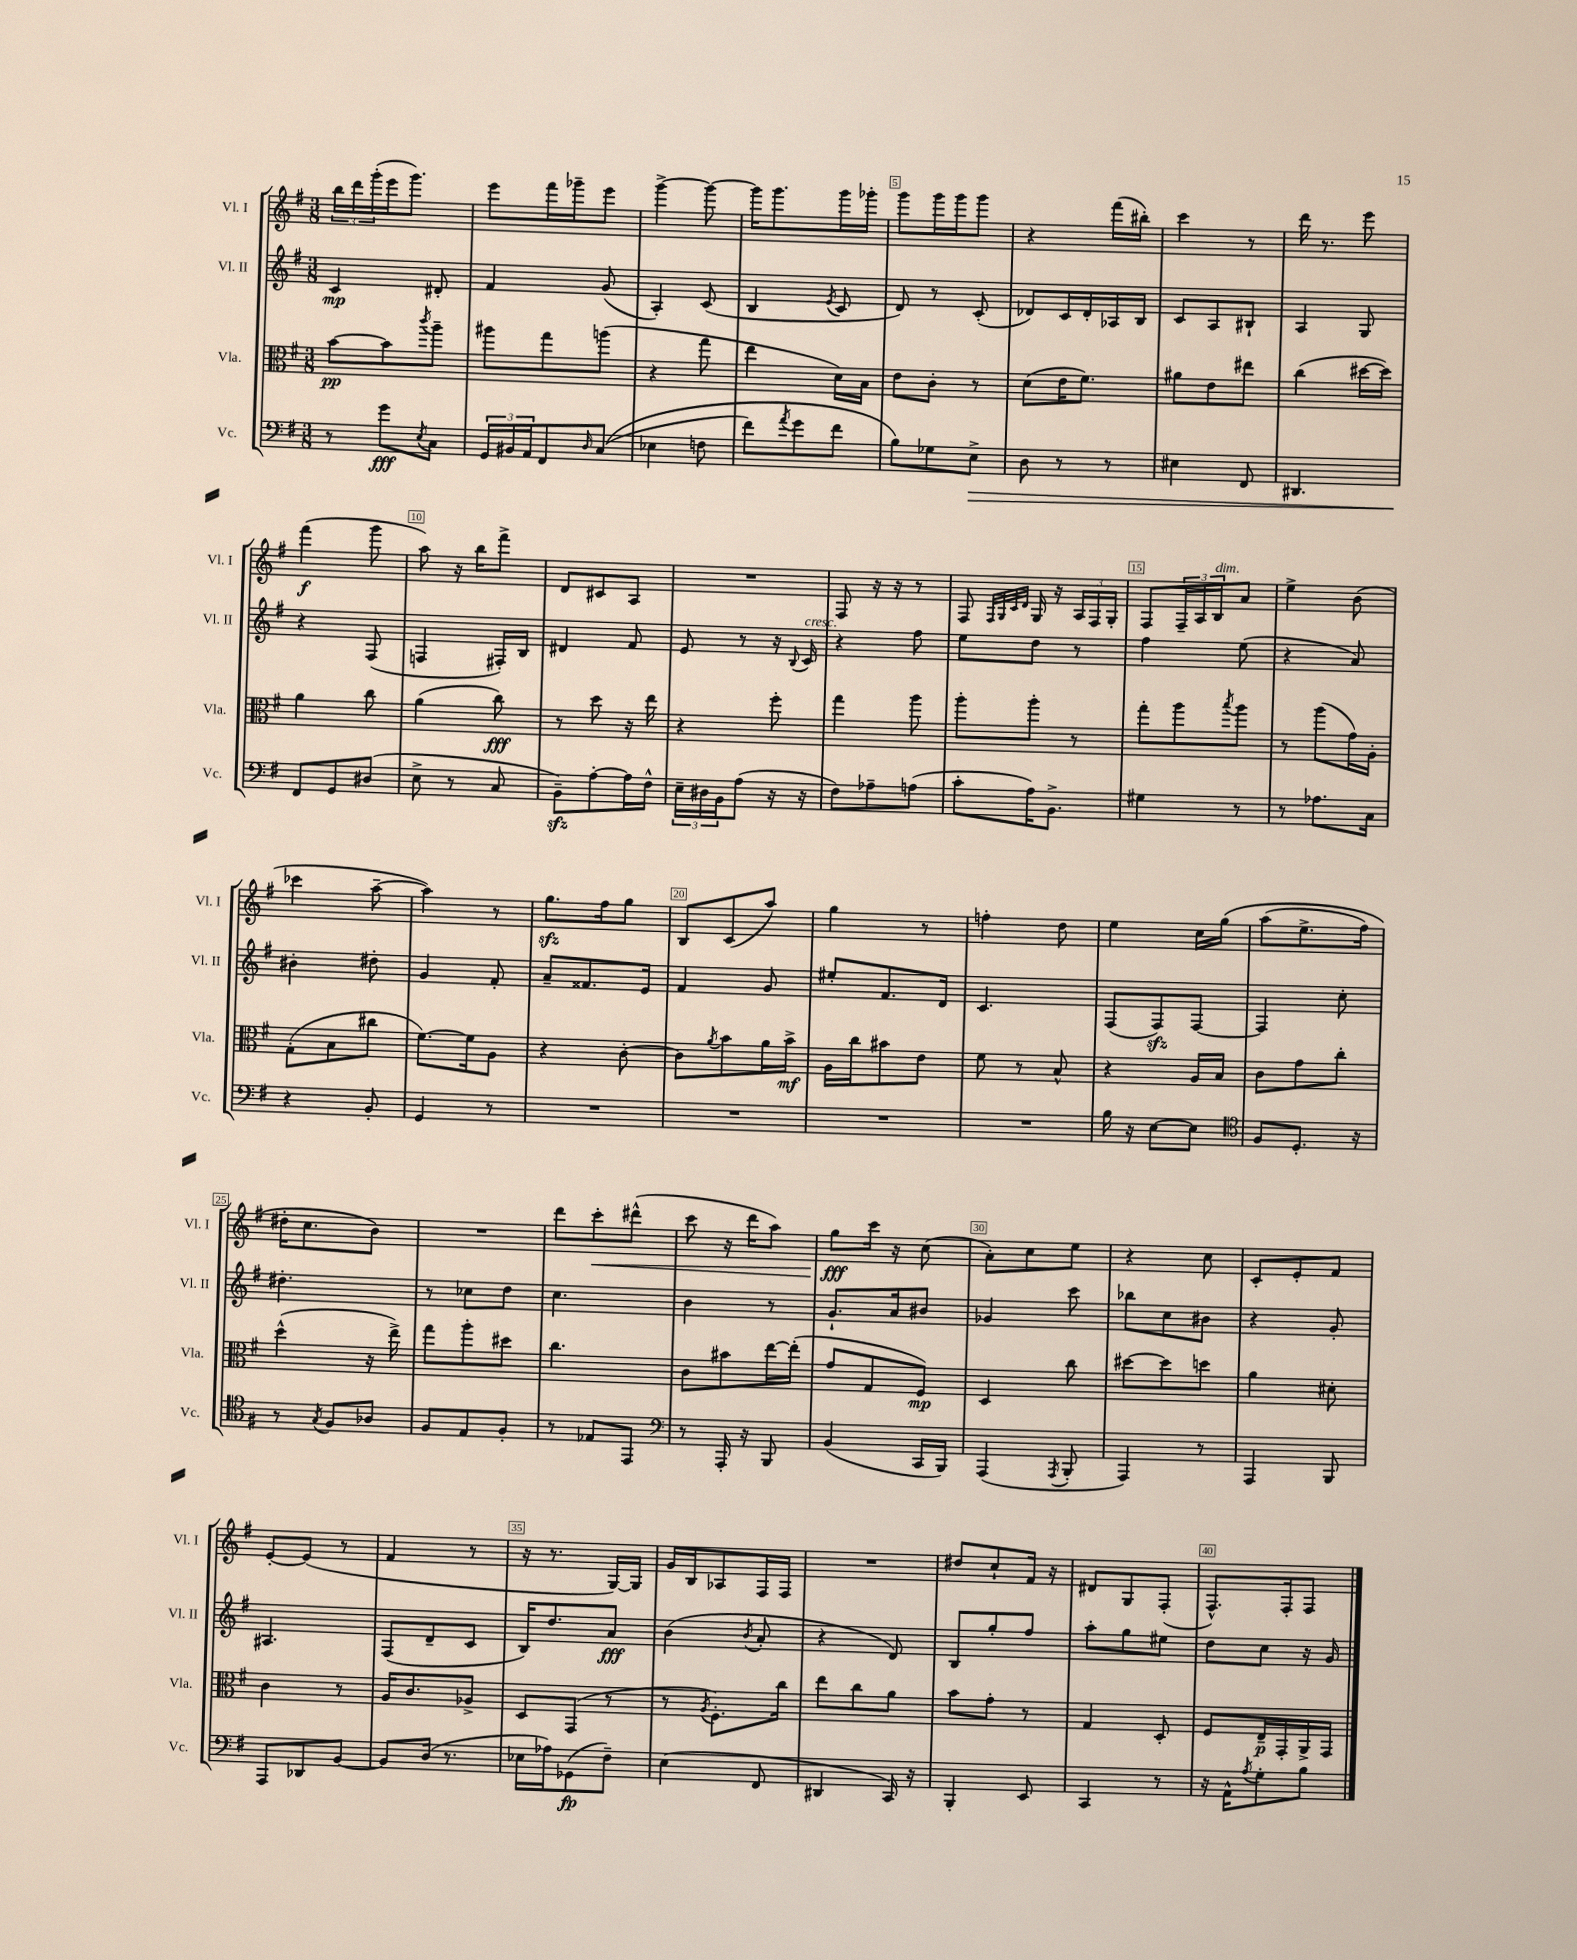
<<
\new StaffGroup <<
\new Staff = "s0" \with { instrumentName = "Vl. I" shortInstrumentName = "Vl. I" } {
    \clef treble \key g \major \numericTimeSignature \time 3/8
    \tuplet 3/2 { b''16 d'''16 g'''16-.( } e'''16 g'''8.) |
    e'''8 fis'''16 ges'''16-- e'''8 |
    g'''4~-> g'''8~ |
    g'''16 g'''8. g'''16 ges'''16-. |
    g'''8 g'''16 g'''16 g'''8 |
    r4 fis'''16( bis''16-.) |
    c'''4 r8 |
    d'''16 r8. e'''8 |
    fis'''4\f( g'''8 |
    a''8) r16 b''16 fis'''8-> |
    d'8 cis'8 a8 |
    R4. |
    fis8 r16 r16 r8 |
    fis8 \grace { fis32 g32 c'32 d'32 } g16 r16 \tuplet 3/2 { a16 fis16 g16-. } |
    fis8 \tuplet 3/2 { fis16-- a16 b16^\markup { \italic "dim." } } a'8 |
    e''4-> b'8( |
    ces'''4 a''8~-- |
    a''4) r8 |
    g''8.\sfz fis''16 g''8 |
    b8 c'8( a''8) |
    g''4 r8 |
    f''4-. d''8 |
    e''4 c''16 g''16\( |
    a''8( e''8.-> fis''16) |
    dis''16-. c''8. b'8\) |
    R4. |
    d'''8 c'''8-.\< dis'''8-^( |
    c'''8 r16 d'''16 a''8) |
    g''8\fff\! c'''16 r16 c''8( |
    a'8-.) c''8 e''8 |
    r4 c''8 |
    c'8-. e'8-. fis'8 |
    e'8~-. e'8( r8 |
    fis'4 r8 |
    r16 r8. g16~) g16 |
    g'16 b16 aes8 fis16 fis16 |
    R4. |
    dis''8 c''8-! fis'16 r16 |
    dis'8 g8 fis8-.( |
    fis8.-^) fis16-. fis8 \bar "|." |
}
\new Staff = "s1" \with { instrumentName = "Vl. II" shortInstrumentName = "Vl. II" } {
    \clef treble \key g \major \numericTimeSignature \time 3/8
    c'4\mp dis'8-. |
    fis'4 g'8( |
    a4-.) c'8( |
    b4 \acciaccatura { e'8 } c'8 |
    d'8) r8 c'8-.( |
    des'8) c'16 des'16-. aes16 b16 |
    c'8 a8 bis8-! |
    a4 g8 |
    r4 fis8( |
    f4 fis16-.) b16 |
    dis'4 fis'8 |
    e'8 r8 r16 \appoggiatura { b8 } c'16^\markup { \italic "cresc." } |
    r4 fis''8 |
    e''8 d''8 r8 |
    fis''4 e''8( |
    r4 a'8) |
    bis'4-. dis''8-. |
    g'4 fis'8-. |
    a'8-- fisis'8. e'16 |
    fis'4 g'8 |
    eis''8-. fis'8. d'16 |
    c'4. |
    fis8( fis8\sfz) fis8~ |
    fis4 c''8-. |
    dis''4.-. |
    r8 ces''8 d''8 |
    c''4. |
    b'4 r8 |
    g'8.-! a'16 bis'8 |
    ges'4 c'''8 |
    bes''8 c''8 bis'8 |
    r4 g'8-. |
    ais4. |
    fis8( d'8-- c'8 |
    b16) d''8. a'8\fff |
    b'4( \acciaccatura { b'8 } a'8-. |
    r4 d'8) |
    b8 g''8-. fis''8 |
    a''8-. g''8 eis''8 |
    d''8 c''8 r16 g'16 \bar "|." |
}
\new Staff = "s2" \with { instrumentName = "Vla." shortInstrumentName = "Vla." } {
    \clef alto \key g \major \numericTimeSignature \time 3/8
    b'8~\pp b'8 \acciaccatura { c'''8 } a''8-- |
    ais''8 g''8 a''8( |
    r4 g''8 |
    e''4 d'16) b16 |
    e'8 c'8-. r8 |
    d'8( e'16 fis'8.) |
    ais'8 e'8 eis''8 |
    c''4( dis''16~ dis''16) |
    a'4 c''8 |
    a'4( c''8\fff) |
    r8 d''8 r16 e''16 |
    r4 fis''8-. |
    g''4 a''8 |
    a''8-. a''8-. r8 |
    g''8-. a''8 \acciaccatura { b''8 } a''8 |
    r8 a''8( g'16) a16-. |
    g8-.( b8 cis''8 |
    fis'8.~) fis'16 a8 |
    r4 c'8~-. |
    c'8 \acciaccatura { a'8 } b'8 a'16 b'16->\mf |
    a16 c''16 bis'8 e'8 |
    fis'8 r8 b8-^ |
    r4 a16 b16 |
    c'8 g'8 c''8-. |
    d''4-^( r16 e''16->) |
    g''8 a''8-. dis''8 |
    c''4. |
    c'8 bis'8 e''16~ e''16-.( |
    g'8 g8 fis8\mp) |
    d4 c''8 |
    dis''8~ dis''8 d''8 |
    a'4 dis'8-. |
    c'4 r8 |
    a16 c'8. aes8-> |
    d8 g,8( r8 |
    r8 \acciaccatura { a8 } fis8.-.) c''16 |
    e''8 c''8 a'8 |
    b'8 g'8-. r8 |
    g4 d8-. |
    fis8 e16--\p g,16-. a,16-> g,16 \bar "|." |
}
\new Staff = "s3" \with { instrumentName = "Vc." shortInstrumentName = "Vc." } {
    \clef bass \key g \major \numericTimeSignature \time 3/8
    r8 g'8\fff \acciaccatura { e8 } c8 |
    \tuplet 3/2 { g,16 bis,16 a,16 } fis,8 \grace { d16 } c8(\( |
    ees4 f8 |
    fis'8) \acciaccatura { a'8 } g'8 fis'8 |
    b8\) ges8 e8->\> |
    d8 r8 r8 |
    eis4 fis,8 |
    dis,4. |
    fis,8\! g,8 dis8( |
    e8-> r8 c8 |
    b,8--\sfz) a8~-. a16 fis16-^ |
    \tuplet 3/2 { e16-- dis16 b,16 } a8( r16 r16 |
    fis8) aes8-- a8( |
    c'8-. a16) b,8.-> |
    gis4 r8 |
    r8 aes8. c16 |
    r4 b,8-. |
    g,4 r8 |
    R4. |
    R4. |
    R4. |
    R4. |
    b16 r16 e8~ e8 |
    \clef tenor fis8 d8.-. r16 |
    r8 \acciaccatura { g8 } fis8 aes8 |
    fis8 e8 fis8-. |
    r8 ees8 e,8 |
    \clef bass r8 a,,16-. r16 b,,8 |
    b,4( c,16 b,,16) |
    a,,4( \acciaccatura { a,,8 } b,,8-. |
    a,,4) r8 |
    a,,4 b,,8 |
    a,,8 des,8 b,8~ |
    b,8 d16( r8. |
    ees16 aes16) ges,8\fp( fis8--) |
    e4( fis,8 |
    dis,4 c,16) r16 |
    b,,4-. e,8 |
    c,4 r8 |
    r16 a,16-^ \acciaccatura { a8 } g8-. b8 \bar "|." |
}
>>
>>
\layout { \context { \Score \override BarNumber.break-visibility = ##(#f #t #t) barNumberVisibility = #(every-nth-bar-number-visible 5) \override BarNumber.stencil = #(make-stencil-boxer 0.1 0.3 ly:text-interface::print) } }
